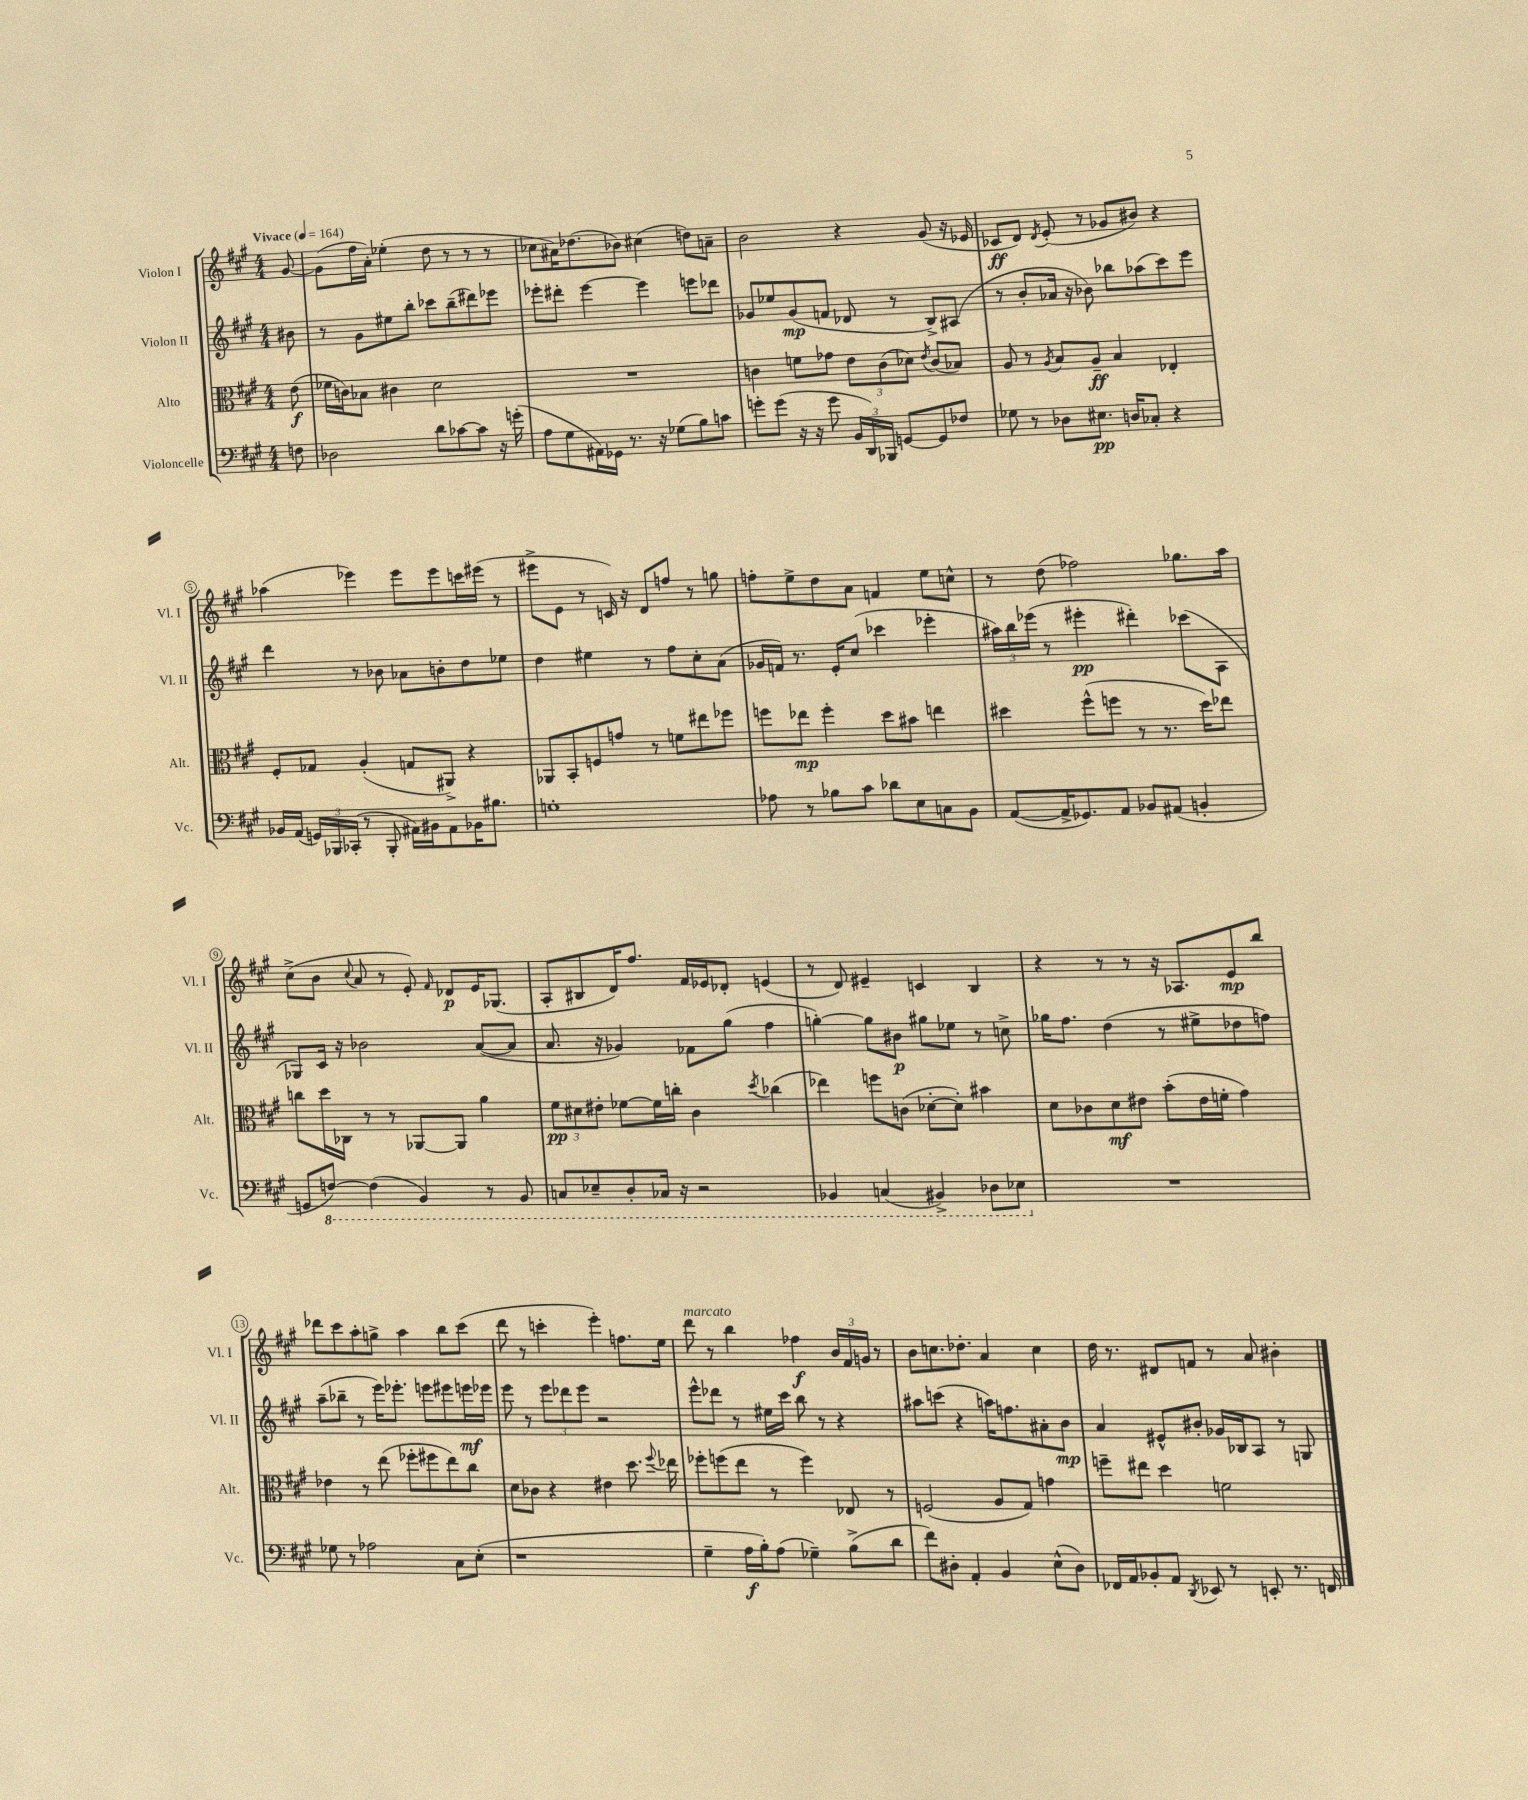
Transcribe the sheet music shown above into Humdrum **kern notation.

**kern	**dynam	**kern	**dynam	**kern	**dynam	**kern	**dynam
*part4	*part4	*part3	*part3	*part2	*part2	*part1	*part1
*staff4	*staff4	*staff3	*staff3	*staff2	*staff2	*staff1	*staff1
*I"Violoncelle	*	*I"Alto	*	*I"Violon II	*	*I"Violon I	*
*I'Vc.	*	*I'Alt.	*	*I'Vl. II	*	*I'Vl. I	*
*clefF4	*	*clefC3	*	*clefG2	*	*clefG2	*
*k[f#c#g#]	*	*k[f#c#g#]	*	*k[f#c#g#]	*	*k[f#c#g#]	*
*M4/4	*	*M4/4	*	*M4/4	*	*M4/4	*
*MM164	*	*MM164	*	*MM164	*	*MM164	*
=	=	=	=	=	=	=	=
!	!	!	!	!	!	!LO:TX:a:B:t=Vivace	!
8Fn\	.	(8e\	f	8b#X\	.	[8g#/	.
=1	=1	=1	=1	=1	=1	=1	=1
2D-X\	.	16f-X\LL	.	8r	.	(8g#\L]	.
.	.	16cn\J)	.	.	.	.	.
.	.	8B-X\J	.	8g#\L	.	16ff#\L	.
.	.	.	.	.	.	16a'\JJ)	.
.	.	4c#X\	.	8ee#X\	.	(4ee-X'\	.
.	.	.	.	8bb'\J	.	.	.
8d\L	.	2d\	.	8ccc-X\L	.	8dd\	.
[8c-X\	.	.	.	(8bb~\	.	8r	.
8c-\J]	.	.	.	8ddd#X\)	.	8r	.
16r	.	.	.	8eee-X\J	.	8r	.
(16gn'\	.	.	.	.	.	.	.
=2	=2	=2	=2	=2	=2	=2	=2
8A\L	.	1r	.	8eee-X'\L	.	8cc-X\L	.
8G#\	.	.	.	8ddd#X'\J	.	16a#X\K)	.
.	.	.	.	.	.	(8.dd-X\	.
16AA#X\L)	.	.	.	[4eee-\	.	.	.
16GG-X\JJ	.	.	.	.	.	.	.
8.r	.	.	.	.	.	8b-X\J)	.
.	.	.	.	4eee-\]	.	(4cc#X\	.
16r	.	.	.	.	.	.	.
(8G-X\L	.	.	.	.	.	.	.
8B\)	.	.	.	8eeen\L	.	8ddn\L)	.
8cn\J	.	.	.	8ddd-X\J	.	8an~\J	.
=3	=3	=3	=3	=3	=3	=3	=3
8gn'\L	.	4cn\	.	8g-X/L	.	2b\	.
(8g\J	.	.	.	8ee-X/	.	.	.
16r	.	8fn\L	.	(8g-/	mp	.	.
16r	.	.	.	.	.	.	.
8g\	.	8g-X\J	.	8fn/J	.	.	.
24BB/LL	.	12e\L	.	8d-X/	.	4r	.
24DD/)	.	.	.	.	.	.	.
24BBB-X/JJ	.	(12c\	.	.	.	.	.
[8GGn/L	.	.	.	8r	.	.	.
.	.	12d-X\J)	.	.	.	.	.
.	.	8qe/	.	.	.	.	.
8GG/]	.	(8c/L	.	8B^/L)	.	(8g#/	.
8F-X/J	.	8B-X/J)	.	(8A#X/J	.	16r	.
.	.	.	.	.	.	16e-X/	.
=4	=4	=4	=4	=4	=4	=4	=4
8G-X\	.	8A/	.	8r	.	8c-X/L	ff
8r	.	8r	.	8b'/L	.	8d/J)	.
.	.	8qA/	.	.	.	8qd/	.
8D-X\L	.	8B/L	.	16a-X/Jk	.	(8e'/	.
.	.	.	.	16r	.	.	.
8.E#X\J	pp	8A~/J	ff	8b-X\)	.	8r	.
.	.	4B/	.	8bb-X\L	.	8g-X/L	.
16Dn/KL	.	.	.	.	.	.	.
8C-X'/J	.	.	.	(8aa-X\	.	8b#X/J)	.
4r	.	4E-X'/	.	8ccc#\)	.	4r	.
.	.	.	.	8eee\J	.	.	.
!!LO:LB:g=z
=5	=5	=5	=5	=5	=5	=5	=5
16BB-X/LL	.	8F#'/L	.	4ddd\	.	(4aa-X\	.
(16AA/JJ	.	.	.	.	.	.	.
24GGn/LL)	.	8G-X/J	.	.	.	.	.
24BBB-X/	.	.	.	.	.	.	.
(24CC-X'/JJ	.	.	.	.	.	.	.
8r	.	(4A'/	.	8r	.	4eee-X\)	.
8BBB-'/	.	.	.	8b-X\	.	.	.
16AA#X\LL)	.	8Gn/L	.	8a-X\L	.	8eee-\L	.
16BB#X\J	.	.	.	.	.	.	.
8AA#\	.	8AA#X^/J)	.	8bn'\	.	8eee-\	.
16BB-X\K	.	4r	.	8dd\	.	16cccn\L	.
8.B#X\J	.	.	.	.	.	(16eee#X\JJ	.
.	.	.	.	8ee-X\J	.	8r	.
=6	=6	=6	=6	=6	=6	=6	=6
1Gn'	.	8AA-X/L	.	4dd\	.	8eee#X^\L	.
.	.	8BB'/	.	.	.	8e\J	.
.	.	8Fn/	.	4ee#X\	.	8r	.
.	.	8gn/J	.	.	.	16cn/)	.
.	.	.	.	.	.	16r	.
.	.	8r	.	8r	.	8d/L	.
.	.	8fn\L	.	8ff#\L	.	8ffn/J	.
.	.	8ee#X\	.	8cc#'\	.	8r	.
.	.	8ff-X\J	.	(8a\J	.	8ggn\	.
=7	=7	=7	=7	=7	=7	=7	=7
8A-X\	.	8ffn\L	.	16g-X/LL	.	8ffn'\L	.
.	.	.	.	16fn/JJ)	.	.	.
8r	.	8ee-X\J	mp	8.r	.	8ee^\	.
8B-X\L	.	4ff'\	.	.	.	8dd\	.
.	.	.	.	16e'/KL	.	.	.
8c#\J	.	.	.	(8cc#/J	.	8a\J	.
8d-X\L	.	8dd\L	.	4ccc-X\	.	4fn/	.
8E\	.	8b#X\J	.	.	.	.	.
8Cn\	.	4een\	.	4eee-X'\	.	8ee\L	.
8BB\J	.	.	.	.	.	8ccn^^\J	.
=8	=8	=8	=8	=8	=8	=8	=8
([8AA/L	.	4dd#X\	.	24aa#X\LL)	.	8r	.
.	.	.	.	24bb\	.	.	.
.	.	.	.	(24eee-X\JJ	.	.	.
16AA^/K]	.	.	.	8r	.	(8dd\	.
8.GG-X/)	.	.	.	.	.	.	.
.	.	(8ff#^^\L	.	4eee#X'\	pp	2ff-X\)	.
8AA/J	.	8ffn\J	.	.	.	.	.
8BB-X/L	.	8r	.	4ddd#X'\)	.	.	.
(8AA#X/J	.	8.r	.	.	.	.	.
4BBn'/	.	.	.	(8ccc-X\L	.	8.gg-X\L	.
.	.	16dd#\KL)	.	.	.	.	.
.	.	8ee-X\J	.	8A\J	.	.	.
.	.	.	.	.	.	16aa\Jk	.
!!LO:LB:g=z
=9	=9	=9	=9	=9	=9	=9	=9
8GGn/L	.	8ccn\L	.	8G-X/L)	.	(8cc#^\L	.
*8ba	*	*	*	*	*	*	*
[8FFn/J)	.	16dd\L	.	16c#/Jk	.	8b\J	.
.	.	16C-X\JJ	.	16r	.	.	.
.	.	.	.	.	.	8qqcc#/	.
(4FF\]	.	8r	.	2b-X\	.	8a/	.
.	.	8r	.	.	.	8r	.
4BBB/)	.	[8AA-X/L	.	.	.	8e'/)	.
.	.	.	.	.	.	16qqf#/	.
.	.	8AA-/J]	.	.	.	8d-X/L	p
8r	.	4a\	.	([8a/L	.	16e/K	.
.	.	.	.	.	.	(8.G-X/J	.
8BBB/	.	.	.	8a/J]	.	.	.
=10	=10	=10	=10	=10	=10	=10	=10
8CCn/L	.	12f#\L	pp	8.a/	.	8A'/L	.
.	.	12d#X\	.	.	.	.	.
8EE-X~/	.	.	.	.	.	8B#X/	.
.	.	12e#X'\J	.	.	.	.	.
.	.	.	.	16r	.	.	.
8DD'/	.	[8f-X\L	.	4g-X/)	.	16d/K)	.
.	.	.	.	.	.	8.ff#/J	.
16CC-X/Jk	.	16f-\L]	.	.	.	.	.
16r	.	16ccn'\JJ	.	.	.	.	.
2r	.	4c#\	.	8f-X\L	.	16f#/LL	.
.	.	.	.	.	.	16e-X/J	.
.	.	.	.	(8gg#\J	.	8d-X'/J	.
.	.	8qdd/	.	.	.	.	.
.	.	(4cc-X\	.	4ff#\	.	(4en/	.
=11	=11	=11	=11	=11	=11	=11	=11
4BBB-X/	.	4ee-X\)	.	[4ggn'\)	.	8r	.
.	.	.	.	.	.	8d/)	.
(4CCn/	.	8ffn\L	.	8gg\L]	.	4e#X~/	.
.	.	(8cn\J	.	8b#X\J	p	.	.
4BBB#X^/)	.	[8d-X'\L	.	8gg#X\L	.	4cn/	.
.	.	8d-'\J])	.	8ee-X\J	.	.	.
8DD-X\L	.	4b#X\	.	8r	.	4B/	.
8EE-X\J	.	.	.	8ccn^\	.	.	.
=12	=12	=12	=12	=12	=12	=12	=12
*X8ba	*	*	*	*	*	*	*
1r	.	8d\L	.	16gg-X\KL	.	4r	.
.	.	.	.	8.ff#\J	.	.	.
.	.	8c-X\	.	.	.	.	.
.	.	8d\	mf	(4dd\	.	8r	.
.	.	8e#X\J	.	.	.	8r	.
.	.	(8b'\L	.	8r	.	16r	.
.	.	.	.	.	.	8.A-X/L	.
.	.	16e#\L	.	8ee#X^\L	.	.	.
.	.	16fn'\JJ	.	.	.	.	.
.	.	4g#\)	.	8dd-X\	.	8e/	mp
.	.	.	.	8ffn\J)	.	8bb/J	.
!!LO:LB:g=z
=13	=13	=13	=13	=13	=13	=13	=13
8G-X\	.	4e-X\	.	(8aa~\L	.	8ddd-X\L	.
8r	.	.	.	8bb-X~\J	.	8ccc#\	.
2A-X\	.	8r	.	8r	.	8aa'\	.
.	.	(8ee\	.	16eee\KL)	.	8ggn^\J	.
.	.	.	.	8.eee-X'\J	.	.	.
.	.	8ff-X'\L	.	.	.	4aa\	.
.	.	8ff#X\	.	8eeen\L	.	.	.
8C#\L	.	8ee\)	.	8eee#X\	.	8bb\L	.
(8E'\J	.	8cc#\J	.	16eeen\L	mf	(8ccc#\J	.
.	.	.	.	16eee-X\JJ	.	.	.
=14	=14	=14	=14	=14	=14	=14	=14
1r	.	8d\L	.	8eee\	.	8ddd\	.
.	.	8c-X\J	.	8r	.	8r	.
.	.	4r	.	12eee\L	.	4cccn'\	.
.	.	.	.	12ddd-X\	.	.	.
.	.	.	.	12eee\J	.	.	.
.	.	4e#X\	.	2r	.	4eee'\)	.
.	.	8.dd\	.	.	.	8.ffn\L	.
.	.	8qqff#/	.	.	.	.	.
.	.	16ee-X\	.	.	.	16ee\Jk	.
=15	=15	=15	=15	=15	=15	=15	=15
!	!	!	!	!	!	!LO:TX:a:i:t=marcato	!
4G#~\	.	8ff-X'\L	.	8eee^^\L	.	8ddd\	.
.	.	(8ffn\	.	8ddd-X\J	.	8r	.
16A\LL	f	8ee\J	.	8r	.	4bb\	.
16B'\J)	.	.	.	.	.	.	.
(8A\J	.	8r	.	16ee#X\LL	.	.	.
.	.	.	.	16ccc#\JJ	.	.	.
4G-X~\)	.	4ff\)	.	8bb\	.	4ff-X\	f
.	.	.	.	8r	.	.	.
(8B^\L	.	8E-X/	.	4r	.	24b/LL	.
.	.	.	.	.	.	24f#/	.
.	.	.	.	.	.	24gn/JJ	.
8d\J	.	8r	.	.	.	8r	.
=16	=16	=16	=16	=16	=16	=16	=16
8f#\L)	.	(2Fn/	.	8aa#X\L	.	8b\L	.
8D#X'\J	.	.	.	(8cccn\J	.	8.ccn\	.
4AA'/	.	.	.	4r	.	.	.
.	.	.	.	.	.	8.dd-X'\J	.
4BB/	.	8A/L	.	16aan\KL)	.	4a/	.
.	.	.	.	8.ffn\	.	.	.
.	.	8G#/J)	.	.	.	.	.
(8E^^\L	.	4gn\	.	8a#X'\	.	4cc\	.
8D#\J)	.	.	.	8b\J	mp	.	.
=17	=17	=17	=17	=17	=17	=17	=17
16FF-X/LL	.	8ffn~\L	.	4a/	.	16dd\	.
16AA/J	.	.	.	.	.	8.r	.
8BB-X'/	.	8ee#X\J	.	.	.	.	.
8AA/J	.	4dd\	.	8e#X^^/L	.	8d#X/L	.
8qDD/	.	.	.	.	.	.	.
8EE-X/	.	.	.	8b#X'/J	.	8fn/J	.
8r	.	2fn\	.	16g-X/LL	.	8r	.
.	.	.	.	16B-X/J	.	.	.
8EEn'/	.	.	.	8A/J	.	8a/	.
8.r	.	.	.	8r	.	4b#X'\	.
.	.	.	.	8Gn/	.	.	.
16FFn/	.	.	.	.	.	.	.
==	==	==	==	==	==	==	==
*-	*-	*-	*-	*-	*-	*-	*-
